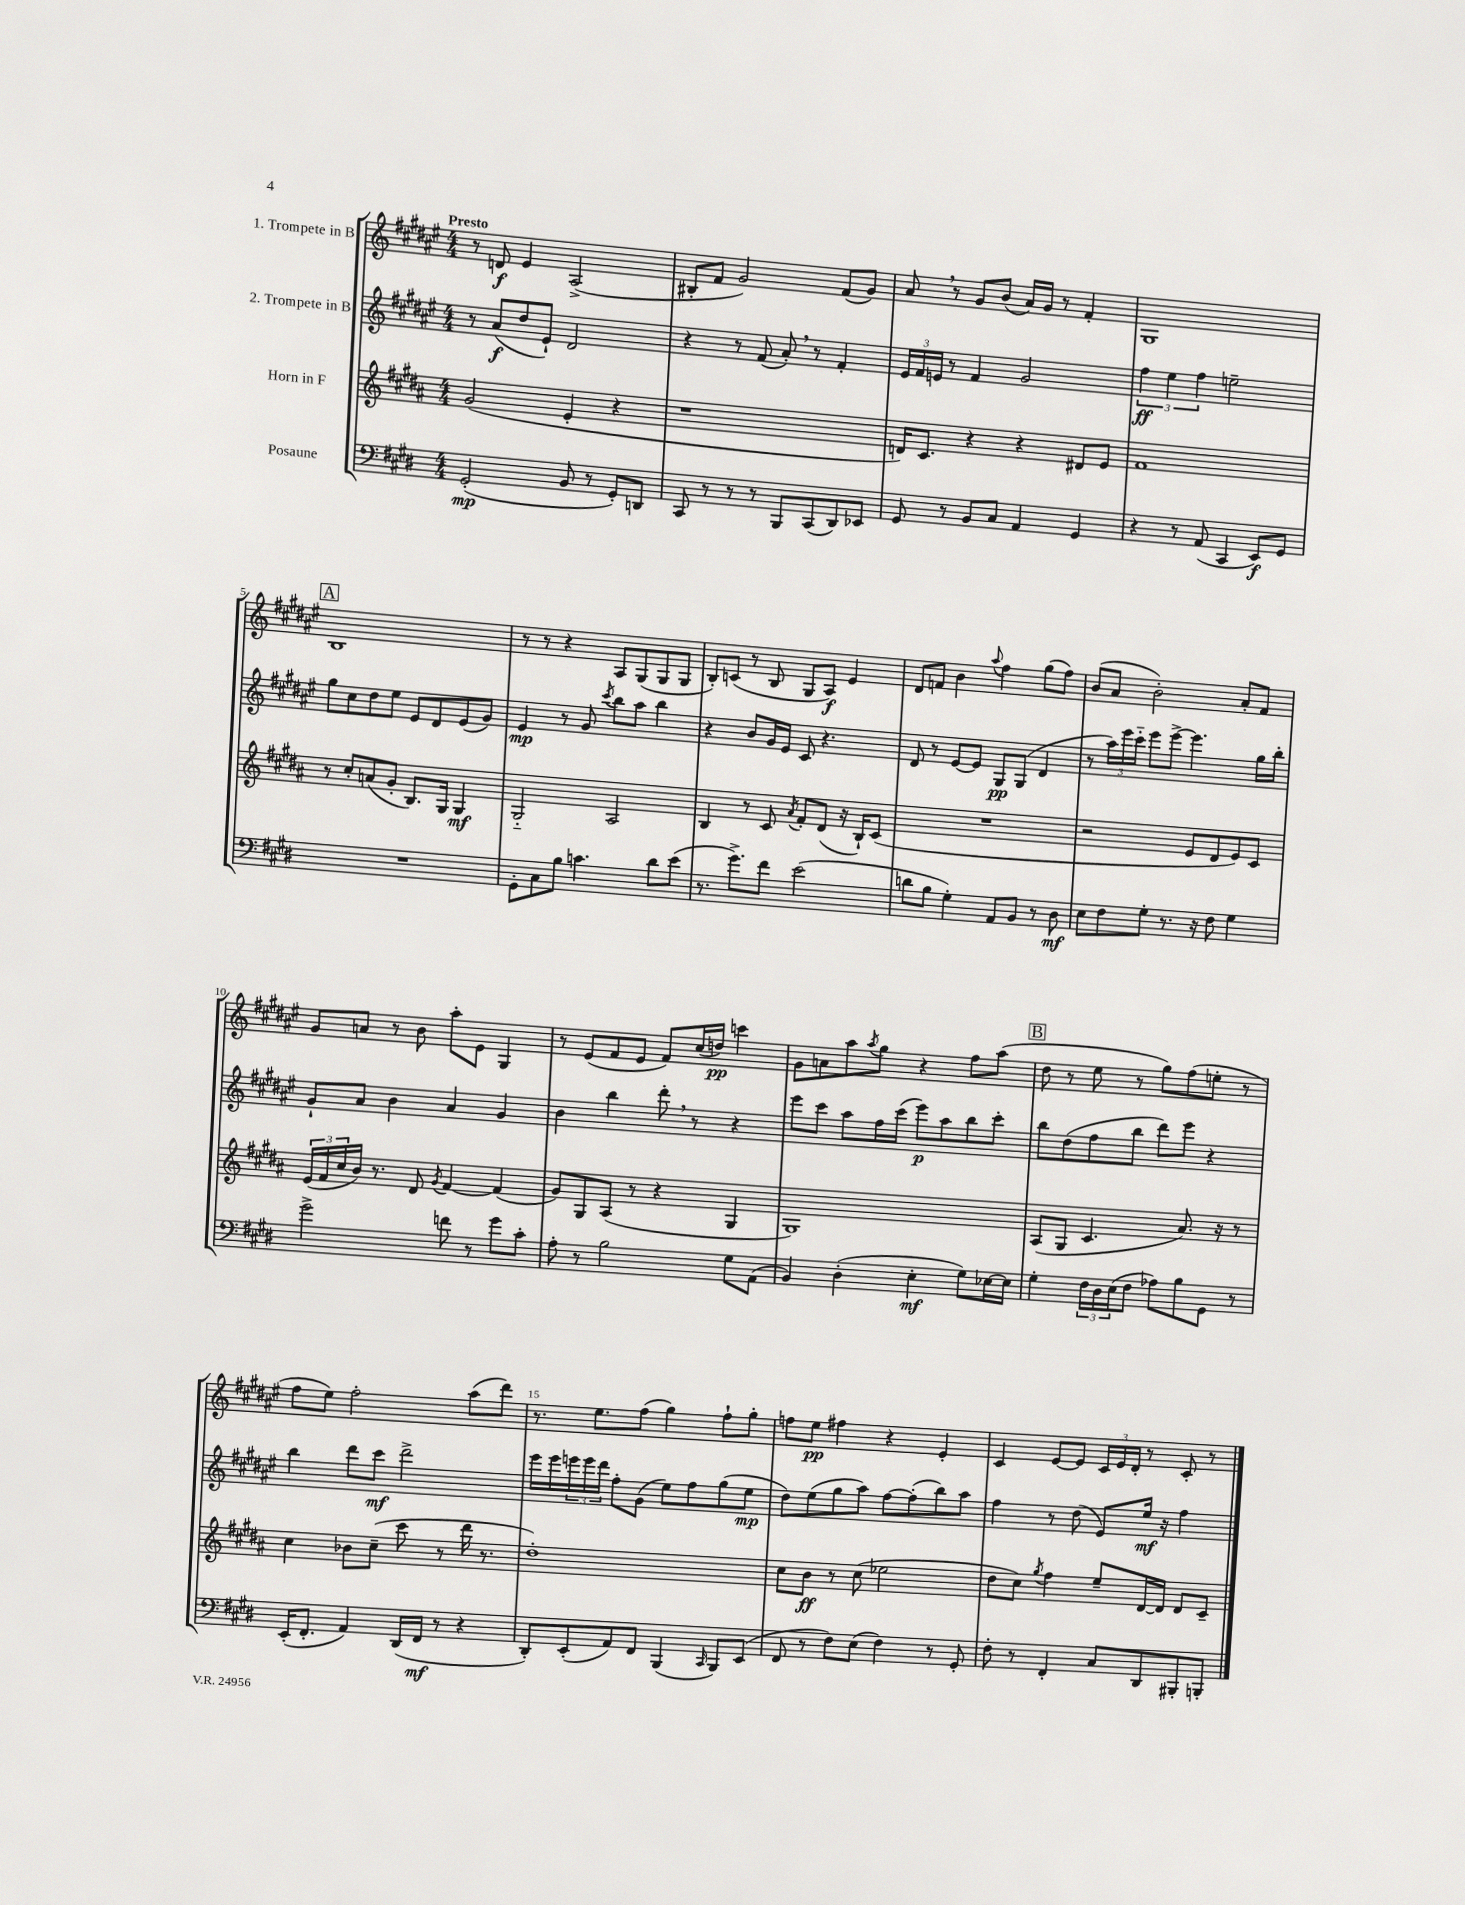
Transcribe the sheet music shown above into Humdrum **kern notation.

**kern	**dynam	**kern	**dynam	**kern	**dynam	**kern	**dynam
*part4	*part4	*part3	*part3	*part2	*part2	*part1	*part1
*staff4	*staff4	*staff3	*staff3	*staff2	*staff2	*staff1	*staff1
*I"Posaune	*	*I"Horn in F	*	*I"2. Trompete in B	*	*I"1. Trompete in B	*
*clefF4	*	*clefG2	*	*clefG2	*	*clefG2	*
*k[f#c#g#d#]	*	*k[f#c#g#d#a#]	*	*k[f#c#g#d#a#e#]	*	*k[f#c#g#d#a#e#]	*
*M4/4	*	*M4/4	*	*M4/4	*	*M4/4	*
=1	=1	=1	=1	=1	=1	=1	=1
!	!	!	!	!	!	!LO:TX:a:B:t=Presto	!
(2GG#'/	mp	(2g#/	.	8r	.	8r	.
.	.	.	.	(8a#/L	f	8dn/	f
.	.	.	.	8dd#/	.	4e#/	.
.	.	.	.	8e#`/J)	.	.	.
8BB/	.	4e'/	.	2d#/	.	(2A#^/	.
8r	.	.	.	.	.	.	.
8GG#'/L)	.	4r	.	.	.	.	.
8DDn/J	.	.	.	.	.	.	.
=2	=2	=2	=2	=2	=2	=2	=2
8CC#/	.	1r	.	4r	.	8B#X'/L	.
8r	.	.	.	.	.	8f#/J	.
8r	.	.	.	8r	.	2g#/)	.
8r	.	.	.	(8f#/	.	.	.
8BBB/L	.	.	.	8a#',/)	.	.	.
(8CC#/	.	.	.	8r	.	.	.
8DD#/)	.	.	.	4f#'/	.	(8f#/L	.
8EE-X/J	.	.	.	.	.	8g#/J)	.
=3	=3	=3	=3	=3	=3	=3	=3
8GG#/	.	16dn/KL)	.	24e#/LL	.	8a#,/	.
.	.	.	.	24f#/	.	.	.
.	.	8.c#/J	.	.	.	.	.
.	.	.	.	24en/JJ	.	.	.
8r	.	.	.	8r	.	8r	.
8BB/L	.	4r	.	4f#/	.	8g#/L	.
8C#/J	.	.	.	.	.	(8b/J	.
4AA/	.	4r	.	2g#/	.	16a#/LL)	.
.	.	.	.	.	.	16g#/JJ	.
.	.	.	.	.	.	8r	.
4GG#/	.	8d#X/L	.	.	.	4f#'/	.
.	.	8e/J	.	.	.	.	.
=4	=4	=4	=4	=4	=4	=4	=4
4r	.	1f#	.	6ff#\	ff	1G#	.
.	.	.	.	6ee#\	.	.	.
8r	.	.	.	.	.	.	.
.	.	.	.	6ff#\	.	.	.
(8AA/	.	.	.	.	.	.	.
4CC#/	.	.	.	2een~\	.	.	.
8EE/L)	f	.	.	.	.	.	.
8GG#/J	.	.	.	.	.	.	.
!!LO:LB:g=z
!!LO:REH:place=s1:t=A
=5	=5	=5	=5	=5	=5	=5	=5
1r	.	8r	.	8gg#\L	.	1B	.
.	.	8cc#'/L	.	8cc#\	.	.	.
.	.	(8an/	.	8dd#\	.	.	.
.	.	8g#'/J	.	8ee#\J	.	.	.
.	.	8.B/L)	.	8e#/L	.	.	.
.	.	.	.	8d#/	.	.	.
.	.	16G#/Jk	.	.	.	.	.
.	.	4G#/	mf	(8e#/	.	.	.
.	.	.	.	8g#/J)	.	.	.
=6	=6	=6	=6	=6	=6	=6	=6
8GG#'\L	.	2G#/	.	4e#/	mp	8r	.
8C#\	.	.	.	.	.	8r	.
8B\J	.	.	.	8r	.	4r	.
4.cn\	.	.	.	8g#/	.	.	.
.	.	.	.	8qccc#/	.	.	.
.	.	2A#/	.	8bb\L	.	8A#/L	.
.	.	.	.	8aa#\J	.	(8G#/	.
8d#\L	.	.	.	4bb\	.	8G#/	.
(8e\J	.	.	.	.	.	8G#/J	.
=7	=7	=7	=7	=7	=7	=7	=7
8.r	.	4B/	.	4r	.	8B'/L)	.
.	.	.	.	.	.	(8cn/J	.
8.g#^\L)	.	.	.	.	.	.	.
.	.	8r	.	8b/L	.	8r	.
8f#\J	.	8c#/	.	16g#/L	.	8B/	.
.	.	.	.	16e#/JJ	.	.	.
.	.	8qa#/	.	.	.	.	.
(2e\	.	8f#'/L	.	8c#/	.	8G#/L	.
.	.	(8d#/J	.	4.r	.	8A#/J)	f
.	.	16r	.	.	.	4e#/	.
.	.	16B`/KL)	.	.	.	.	.
.	.	(8c#/J	.	.	.	.	.
=8	=8	=8	=8	=8	=8	=8	=8
8dn\L	.	1r	.	8d#/	.	8d#/L	.
8B\J	.	.	.	8r	.	8fn/J	.
4G#'\)	.	.	.	[8e#/L	.	4b\	.
.	.	.	.	8e#/J]	.	.	.
.	.	.	.	.	.	8qqaa#/	.
8AA/L	.	.	.	8G#/L	pp	4ff#\	.
8BB/J	.	.	.	(8G#/J	.	.	.
8r	.	.	.	4d#/	.	(8gg#\L	.
8D#\	mf	.	.	.	.	8ff#\J)	.
=9	=9	=9	=9	=9	=9	=9	=9
8E\L	.	2r	.	8r	.	(8b/L	.
8F#\	.	.	.	24aa#\LL)	.	8a#/J	.
.	.	.	.	24eee#\	.	.	.
.	.	.	.	24ccc#\JJ	.	.	.
8G#'\J	.	.	.	8eee#\L	.	2b'\)	.
8.r	.	.	.	[8eee#^\J	.	.	.
.	.	8e/L	.	4.eee#\]	.	.	.
16r	.	.	.	.	.	.	.
8F#\	.	8d#/	.	.	.	.	.
4G#\	.	8e/)	.	.	.	8a#'/L	.
.	.	8c#/J	.	16gg#\LL	.	8f#/J	.
.	.	.	.	16bb'\JJ	.	.	.
!!LO:LB:g=z
=10	=10	=10	=10	=10	=10	=10	=10
2g#^\	.	(24e/LL	.	8g#`/L	.	8g#/L	.
.	.	24f#/	.	.	.	.	.
.	.	24cc#/	.	.	.	.	.
.	.	16b/JJ)	.	8a#/J	.	8an/J	.
.	.	8.r	.	.	.	.	.
.	.	.	.	4b\	.	8r	.
.	.	8d#/	.	.	.	8b\	.
.	.	8qg#/	.	.	.	.	.
8fn\	.	[4f#/	.	4a#/	.	8aa#'\L	.
8r	.	.	.	.	.	8e#\J	.
8g#\L	.	(4f#/]	.	4g#/	.	4G#/	.
8c#'\J	.	.	.	.	.	.	.
=11	=11	=11	=11	=11	=11	=11	=11
8A'\	.	8g#/L)	.	4b\	.	8r	.
8r	.	8G#/	.	.	.	(8e#/L	.
2B\	.	(8A#/J	.	4bb\	.	8f#/	.
.	.	8r	.	.	.	8e#/J	.
.	.	4r	.	8ddd#',\	.	8f#/L)	.
.	.	.	.	8r	.	(16cc#/L	.
.	.	.	.	.	.	16ddn/JJ)	pp
8G#\L	.	4G#/	.	4r	.	4cccn\	.
(8AA\J	.	.	.	.	.	.	.
=12	=12	=12	=12	=12	=12	=12	=12
4BB/)	.	1G#)	.	8eee#\L	.	8g#\L	.
.	.	.	.	8ccc#\J	.	8an\	.
(4D#'\	.	.	.	8aa#\L	.	8aa#\	.
.	.	.	.	.	.	8qaa#/	.
.	.	.	.	16ff#\L	.	8gg#\J	.
.	.	.	.	(16ccc#\JJ	.	.	.
4E'\	mf	.	.	8eee#\L)	p	4r	.
.	.	.	.	8aa#\	.	.	.
8G#\L)	.	.	.	8bb\	.	8ff#\L	.
[16E-X\L	.	.	.	8ccc#'\J	.	(8aa#\J	.
16E-\JJ]	.	.	.	.	.	.	.
!!LO:REH:place=s1:t=B
=13	=13	=13	=13	=13	=13	=13	=13
4G#'\	.	(8A#/L	.	8bb\L	.	8dd#\	.
.	.	8G#/J	.	(8dd#\	.	8r	.
24F#\LL	.	4.c#/	.	8ff#\	.	8ee#\	.
24D#\	.	.	.	.	.	.	.
(24E\J	.	.	.	.	.	.	.
8F#\J	.	.	.	8bb\J	.	8r	.
8A-X\L)	.	.	.	8ddd#\L)	.	8gg#\L)	.
8B\	.	8.a#/)	.	8eee#\J	.	(8ff#\	.
8GG#\J	.	.	.	4r	.	8een'\J	.
.	.	16r	.	.	.	.	.
8r	.	8r	.	.	.	8r	.
!!LO:LB:g=z
=14	=14	=14	=14	=14	=14	=14	=14
(16EE'/KL	.	4cc#\	.	4bb\	.	8ff#\L	.
8.FF#'/J	.	.	.	.	.	.	.
.	.	.	.	.	.	8ee#\J)	.
4AA/)	.	8b-X\L	.	8ddd#\L	.	2ff#'\	.
.	.	(8cc#~\J	.	8ccc#\J	mf	.	.
(16DD#/LL	.	8ccc#\	.	2ddd#^\	.	.	.
16FF#/JJ	mf	.	.	.	.	.	.
8r	.	8r	.	.	.	.	.
4r	.	16ddd#\	.	.	.	(8aa#\L	.
.	.	8.r	.	.	.	.	.
.	.	.	.	.	.	8ddd#\J)	.
=15	=15	=15	=15	=15	=15	=15	=15
8DD#'/L)	.	1dd#')	.	16eee#\LL	.	8.r	.
.	.	.	.	16eee#\	.	.	.
(8EE'/	.	.	.	24eeen\	.	.	.
.	.	.	.	24eee\	.	.	.
.	.	.	.	.	.	8.ee#\L	.
.	.	.	.	24ddd#\JJ	.	.	.
8AA/)	.	.	.	8ff#'\L	.	.	.
8FF#/J	.	.	.	(8g#\J	.	(8ff#\J	.
(4BBB/	.	.	.	8ee#\L)	.	4gg#\)	.
.	.	.	.	8ff#\	.	.	.
16qqCC#/	.	.	.	.	.	.	.
8BBB/L)	.	.	.	(8gg#\	.	8ff#`\L	.
(8EE/J	.	.	.	8ee#\J	mp	8gg#'\J	.
=16	=16	=16	=16	=16	=16	=16	=16
8FF#/	.	8cc#\L	.	8dd#\L)	.	8ffn\L	.
8r	.	8b\J	ff	(8ee#\	.	8ee#\J	pp
8F#\L)	.	8r	.	8gg#\	.	4ff#X\	.
(8E\J	.	(8cc#\	.	8aa#\J)	.	.	.
4F#\)	.	2ee-X\	.	[8ff#\L	.	4r	.
.	.	.	.	(8ff#'\]	.	.	.
8r	.	.	.	8bb\)	.	4e#'/	.
8GG#'/	.	.	.	8aa#\J	.	.	.
=17	=17	=17	=17	=17	=17	=17	=17
8F#'\	.	8dd#\L	.	4ff#\	.	4c#/	.
8r	.	8cc#\J)	.	.	.	.	.
.	.	8qgg#/	.	.	.	.	.
4FF#'/	.	4ff#\	.	8r	.	[8e#/L	.
.	.	.	.	(8dd#\	.	8e#/J]	.
8C#/L	.	8ee~/L	.	8e#/L)	.	24c#/LL	.
.	.	.	.	.	.	24e#/	.
.	.	.	.	.	.	24d#'/JJ	.
8DD#/	.	[16d#/L	.	16ee#/Jk	mf	8r	.
.	.	16d#/JJ]	.	16r	.	.	.
8BBB#X'/	.	8d#/L	.	4ff#\	.	8c#'/	.
8BBBn'/J	.	8c#~/J	.	.	.	8r	.
==	==	==	==	==	==	==	==
*-	*-	*-	*-	*-	*-	*-	*-
